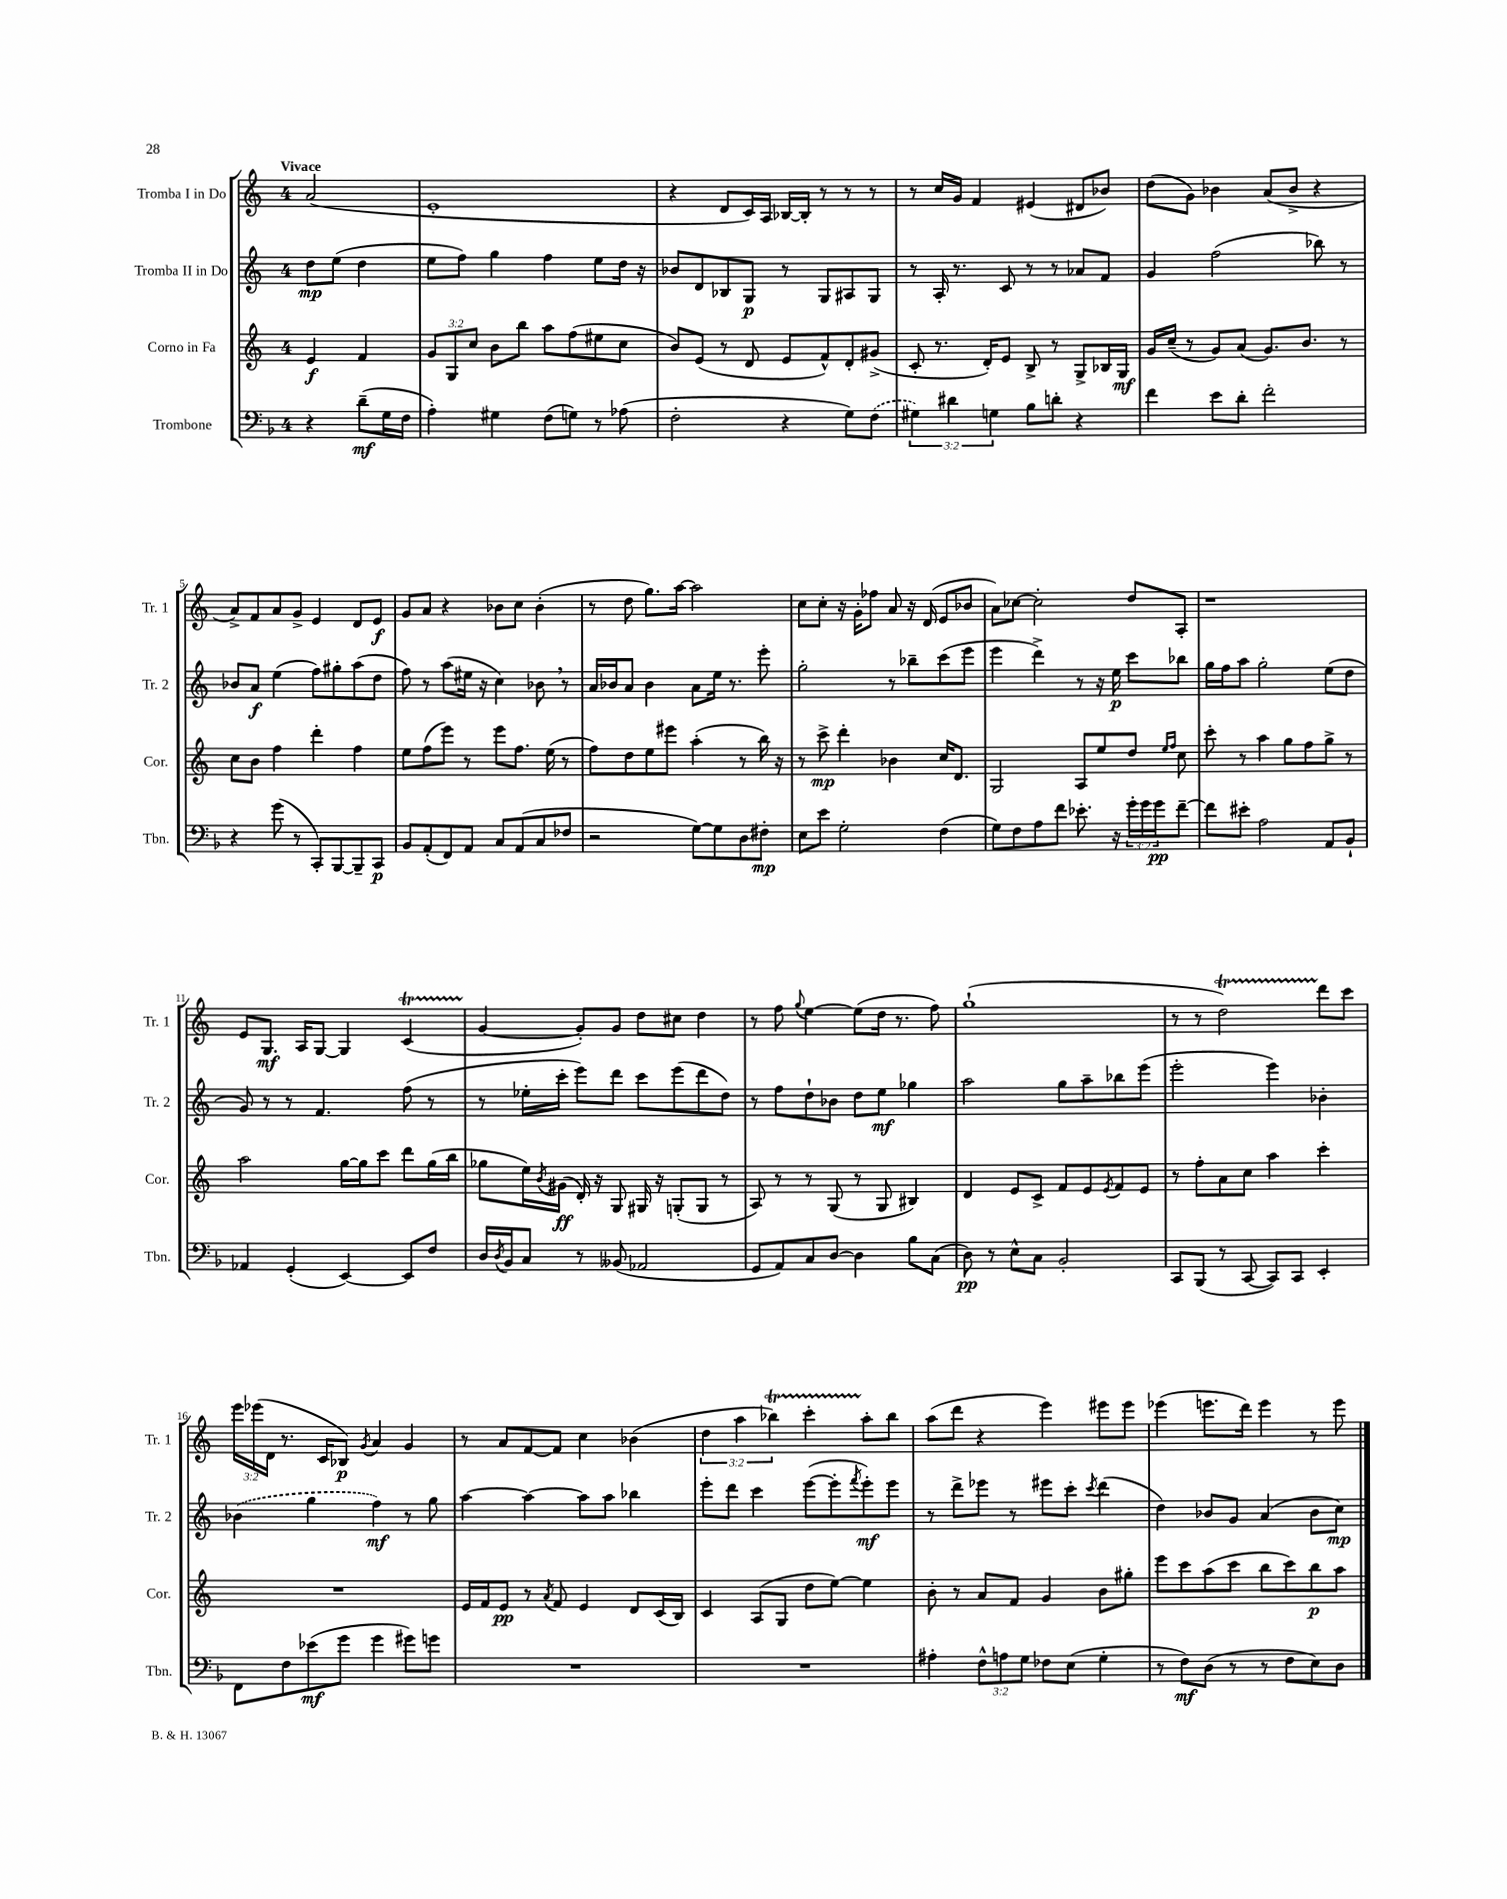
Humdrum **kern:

**kern	**kern	**kern	**kern
*staff4	*staff3	*staff2	*staff1
*clefF4	*clefG2	*clefG2	*clefG2
*k[b-]	*k[]	*k[]	*k[]
*M4/4	*M4/4	*M4/4	*M4/4
4r	4e	8dd	(2a
.	.	(8ee	.
(8d~	4f	4dd	.
16G	.	.	.
16F	.	.	.
=	=	=	=
4A')	12g	8ee	1e'
.	12G	.	.
.	.	8ff)	.
.	12cc	.	.
4G#	8b	4gg	.
.	8bb	.	.
(8F	8aa	4ff	.
8G)	(8ff	.	.
8r	8ee#	8ee	.
(8A-	8cc	16dd	.
.	.	16r	.
=	=	=	=
2F'	8b)	8b-	4r
.	(8e	8d	.
.	8r	8B-	8d
.	8d	8G	16c)
.	.	.	16A
4r	8e	8r	[16B-
.	.	.	16B-']
.	8f^^)	8G	8r
8G)	8d'	8A#	8r
(8F	(8g#^	8G	8r
=	=	=	=
6G#)	8c'	8r	8r
.	8.r	16A'	16cc
6d#	.	.	.
.	.	8.r	16g
.	.	.	4f
.	16d')	.	.
6G	.	.	.
.	8e	8c	.
8B-	8B^	8r	(4e#
8d'	8r	8r	.
4r	8G^	8a-	8d#
.	16B-	8f	8b-)
.	16G	.	.
=	=	=	=
4f	16g	4g	(8dd
.	(16cc~	.	.
.	8r	.	8g)
8e	8g)	(2ff	4b-
8d'	(8a	.	.
2f'	8.g)	.	(8a
.	.	.	8b-^
.	8.b	.	.
.	.	8bb-)	4r
.	8r	8r	.
=	=	=	=
4r	8cc	8b-	8a^)
.	8b	8a	8f
(8g	4ff	(4ee	8a
8r	.	.	8g^
8CC')	4ddd'	8ff)	4e
[8BBB-	.	8gg#'	.
8BBB-~]	4ff	(8aa	8d
8CC	.	8dd	8e
=	=	=	=
8BB-	8ee	8ff)	8g
(8AA'	(8ff	8r	8a
8FF)	8eee)	(8aa	4r
8AA	8r	16ee#	.
.	.	16r	.
8C	8eee	4cc)	8b-
(8AA	8.ff	.	8cc
8C	.	8b-	(4b-'
.	(16ee	.	.
8F-	8r	8r	.
=	=	=	=
2r	8ff)	16a	8r
.	.	16b-	.
.	8dd	8a	8dd
.	8ee	4b-	8.gg)
.	8eee#	.	.
.	.	.	[16aa
[8G)	(4aa'	8a	2aa]
8G]	.	16ee	.
.	.	8.r	.
8D	8r	.	.
8F#'	16bb)	8eee'	.
.	16r	.	.
=	=	=	=
8E	8r	2gg'	8cc
8e	8ccc^	.	8cc'
2G'	4ddd'	.	16r
.	.	.	16g'
.	.	.	8ff-
.	4b-	8r	8a
.	.	8bb-~	16r
.	.	.	(16d
(4F	16cc	(8ccc	8e
.	8.d	.	.
.	.	8eee	8b-
=	=	=	=
8G)	2G	4eee	8a)
8F	.	.	[8cc-
8A	.	4ddd^)	2cc-']
8f	.	.	.
8.e-'	8A	8r	.
.	8ee	16r	.
16r	.	16ee	.
24g'	8dd	8ccc	8dd
24g	.	.	.
24g	.	.	.
.	16qqee	.	.
.	16qqff	.	.
[8f~	8cc	8bb-	8A'
=	=	=	=
8f]	8ccc'	16gg	1r
.	.	16ff	.
8e#'	8r	8aa	.
2A	4aa	2gg'	.
.	8gg	.	.
.	8ff	.	.
8AA	8gg^	(8ee	.
8BB-`	8r	8dd	.
=	=	=	=
4AA-	2aa	8g)	8e
.	.	8r	8.G
(4GG'	.	8r	.
.	.	.	16A
.	.	4.f	[8G
[4EE)	[16gg	.	4G]
.	16gg]	.	.
.	8ccc	.	.
8EE]	8ddd	(8ff	(4c
8F	(16gg	8r	.
.	16bb	.	.
=	=	=	=
16D	8gg-	8r	[4g
8qD	.	.	.
16BB-	.	.	.
8C	16ee)	16ee-'	.
.	8qb	.	.
.	(16g#	16ccc'	.
8r	16d')	8eee)	8g'])
.	16r	.	.
(8BB--	8G	8ddd	8g
2AA-	16G#	8ccc	8dd
.	16r	.	.
.	(8G'	(8eee	8cc#
.	8G	8ddd	4dd
.	8r	8dd)	.
=	=	=	=
8GG	8A)	8r	8r
8AA)	8r	8ff	8ff
.	.	.	8qqgg
8C	8r	8dd`	[4ee
[8D	(8G	8b-	.
4D]	8r	8dd	(8ee]
.	8G	8ee	16dd
.	.	.	8.r
8B-	4B#)	4gg-	.
(8C	.	.	8ff)
=	=	=	=
8D)	4d	2aa	(1gg`
8r	.	.	.
8E^^	8e	.	.
8C	8c^	.	.
2BB-'	8f	8gg	.
.	8e	8aa~	.
.	8qe	.	.
.	8f	8bb-	.
.	8e	(8eee	.
=	=	=	=
8CC	8r	2eee'	8r
(8BBB-	8ff'	.	8r
8r	8a	.	2dd)
[8CC	8cc	.	.
8CC])	4aa	4eee)	.
8CC	.	.	.
4EE'	4ccc'	4b-'	8ddd
.	.	.	8ccc
=	=	=	=
8FF	1r	(4b-	24eee
.	.	.	(24eee-
.	.	.	24d
8F	.	.	8.r
(8e-	.	4gg	.
.	.	.	16c
8g	.	.	8B-)
.	.	.	8qg
4g	.	4ff)	4a
8g#)	.	8r	4g
8g	.	8gg	.
=	=	=	=
1r	16e	[4aa	8r
.	16f	.	.
.	8e	.	8a
.	8r	4aa_	[8f
.	8qa	.	.
.	8f	.	8f]
.	4e	8aa]	4cc
.	.	8aa	.
.	8d	4bb-	(4b-
.	(16c	.	.
.	16B)	.	.
=	=	=	=
1r	4c	8eee'	6dd
.	.	8ddd	.
.	.	.	6aa
.	(8A	4ccc	.
.	.	.	6bb-)
.	8G	.	.
.	8dd	([8eee	4ccc'
.	[8ee)	8eee']	.
.	.	8qfff	.
.	4ee]	8eee')	8aa'
.	.	8eee	8bb-
=	=	=	=
4A#'	8b'	8r	(8aa
.	8r	8ddd^	8ddd
12F^^	8a	8eee-	4r
12A	.	.	.
.	8f	8r	.
12G	.	.	.
8F-	4g	8eee#	4eee)
(8E	.	8ccc'	.
.	.	8qccc	.
4G'	8b	(4ddd	8eee#
.	8gg#'	.	8eee#
=	=	=	=
8r	8eee	4dd)	(4eee-
8F)	8ccc	.	.
(8D	(8aa	8b-	8.eee
8r	8ccc	8g	.
.	.	.	16ddd)
8r	8bb	(4a	4eee
8F	8ccc)	.	.
8E)	8bb	8b-	8r
8D	8aa	8cc)	8eee
==	==	==	==
*-	*-	*-	*-
